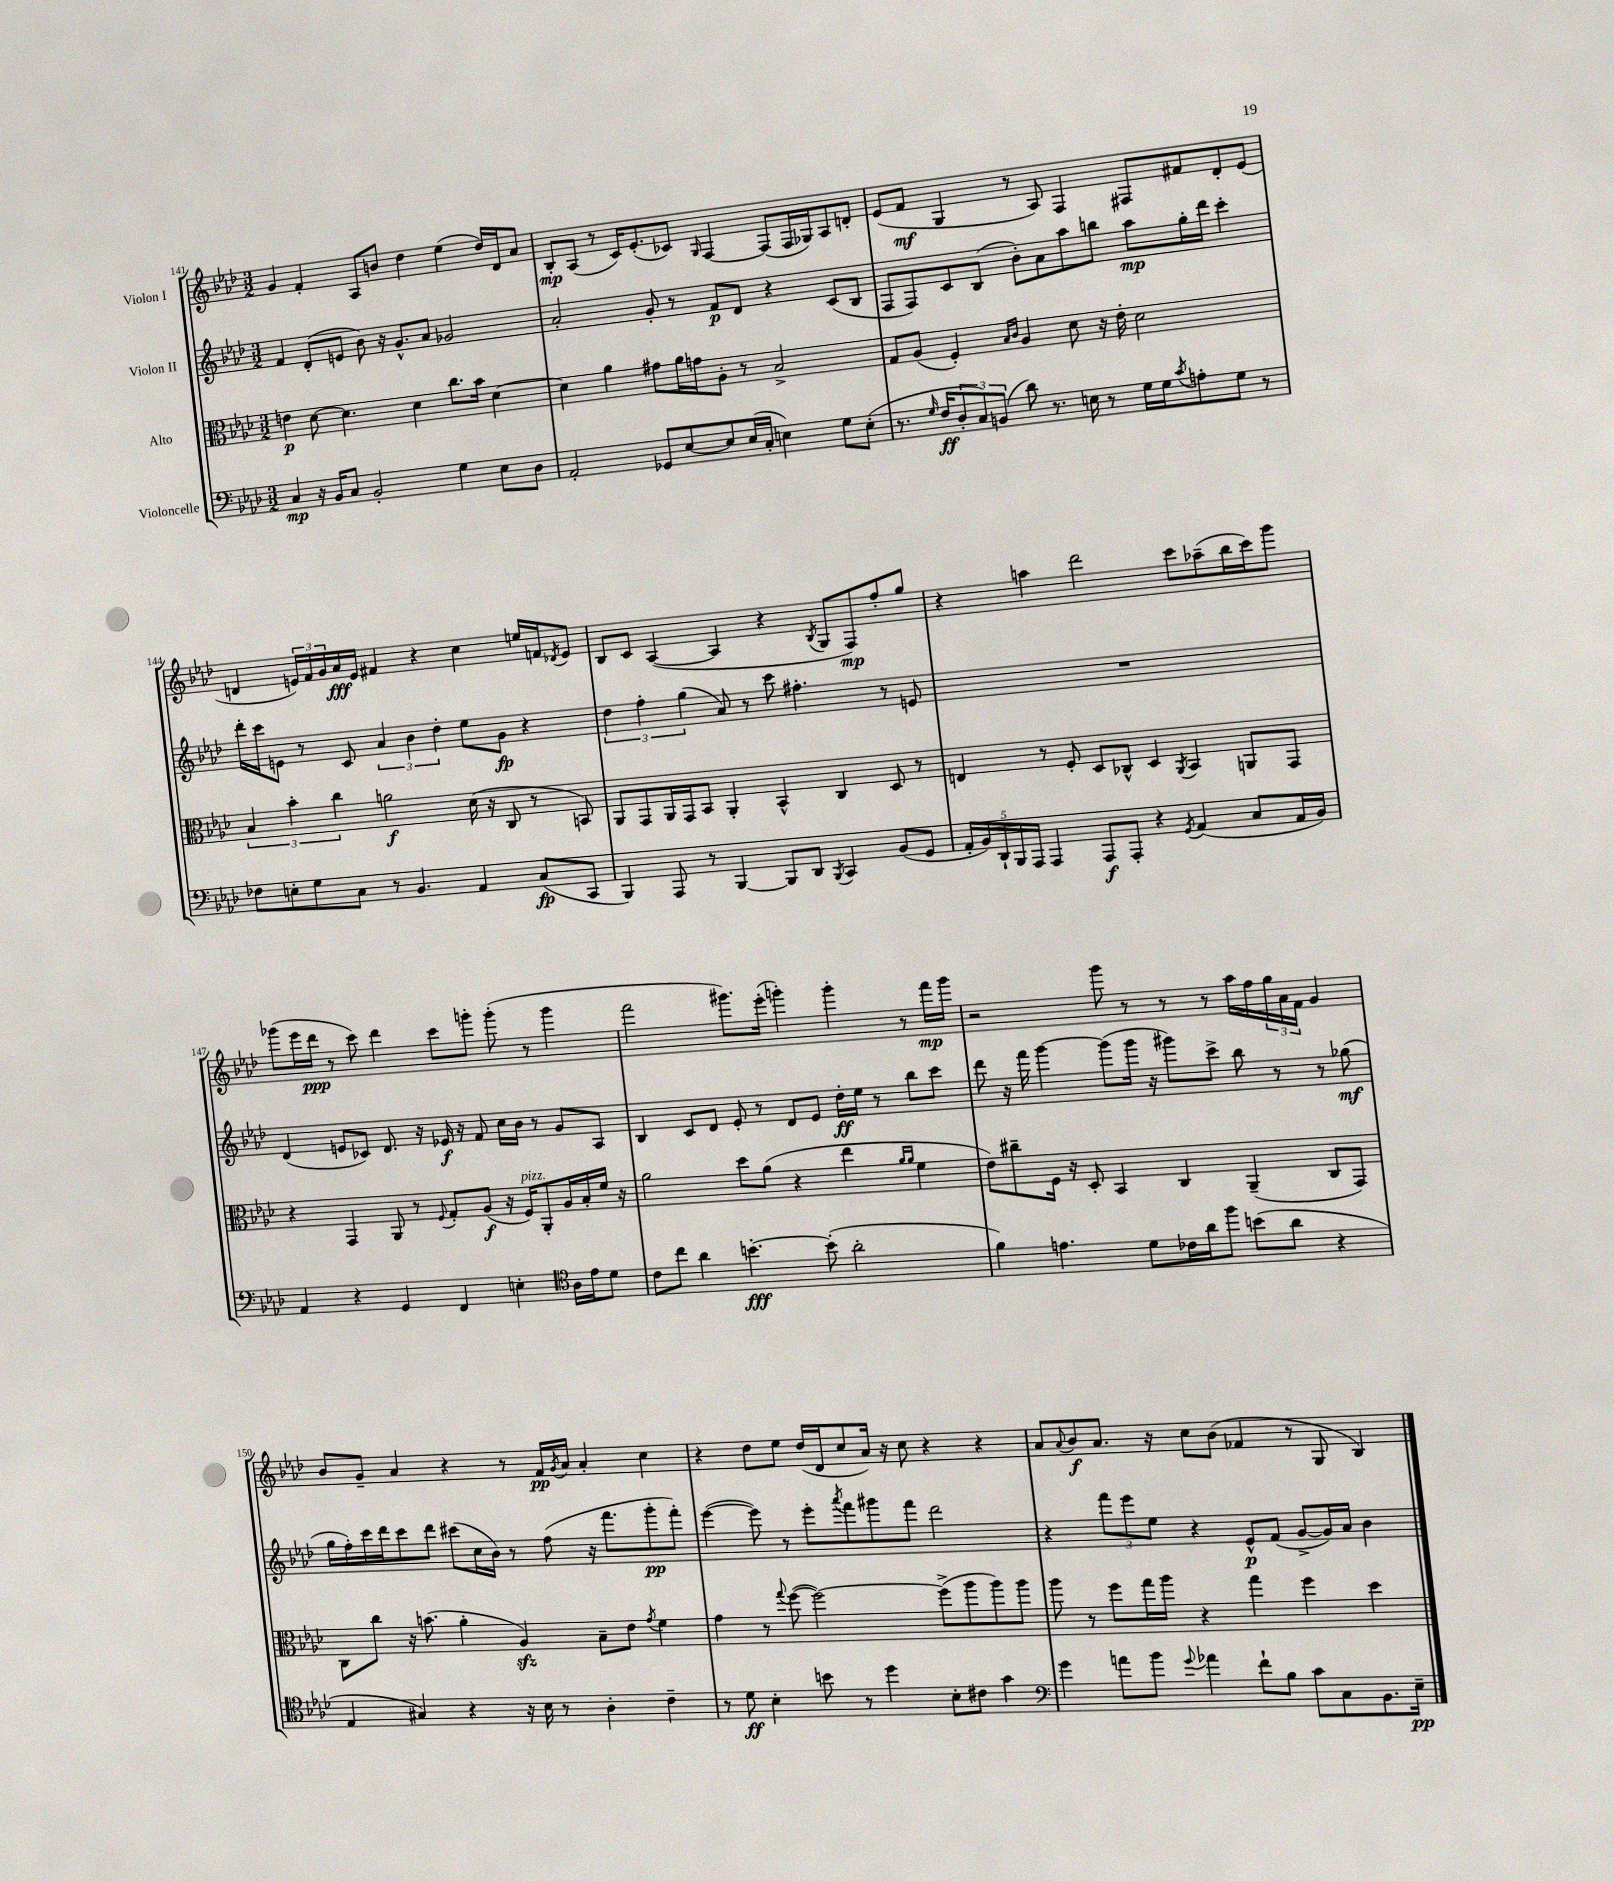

**kern	**dynam	**kern	**dynam	**kern	**dynam	**kern	**dynam
*part4	*part4	*part3	*part3	*part2	*part2	*part1	*part1
*staff4	*staff4	*staff3	*staff3	*staff2	*staff2	*staff1	*staff1
*I"Violoncelle	*	*I"Alto	*	*I"Violon II	*	*I"Violon I	*
*clefF4	*	*clefC3	*	*clefG2	*	*clefG2	*
*k[b-e-a-d-]	*	*k[b-e-a-d-]	*	*k[b-e-a-d-]	*	*k[b-e-a-d-]	*
*M3/2	*	*M3/2	*	*M3/2	*	*M3/2	*
=141	=141	=141	=141	=141	=141	=141	=141
4C/	mp	4en\	p	4f/	.	4g/	.
16r	.	[8d-\	.	(8d-'/L	.	4f'/	.
16BB-/KL	.	.	.	.	.	.	.
8C/J	.	4.d-\]	.	8en/J	.	.	.
2BB-'/	.	.	.	8b-\)	.	8A-/L	.
.	.	.	.	16r	.	8bn/J	.
.	.	.	.	8.g^^/L	.	.	.
.	.	4d-\	.	.	.	4dd-\	.
.	.	.	.	8a-/J	.	.	.
4G\	.	8.cc\L	.	2g-X/	.	(4ee-\	.
.	.	16b-\Jk	.	.	.	.	.
8E-\L	.	[4d-\	.	.	.	16dd-/LL)	.
.	.	.	.	.	.	16d-/J	.
8D-\J	.	.	.	.	.	8a-/J	.
=142	=142	=142	=142	=142	=142	=142	=142
2AA-'/	.	4d-\]	.	2a-'/	.	8B-'/L	mp
.	.	.	.	.	.	(8A-/J	.
.	.	4a-\	.	.	.	8r	.
.	.	.	.	.	.	16c/KL)	.
.	.	.	.	.	.	(8.e-'/	.
8GG-X/L	.	8g#X\L	.	8g'/	.	.	.
[8E-/	.	16a-\L	.	8r	.	8c-X/J)	.
.	.	16gn\J	.	.	.	.	.
.	.	.	.	.	.	16qqG/	.
8E-/]	.	8A-'\J	.	8f/L	p	[4F/	.
(16E-/L	.	8r	.	8d-/J	.	.	.
16C'/JJ	.	.	.	.	.	.	.
4En\)	.	2B-^/	.	4r	.	(8F/L]	.
.	.	.	.	.	.	16F/L	.
.	.	.	.	.	.	16G-X/J)	.
8G\L	.	.	.	(8c/L	.	8A-/	.
(8E'\J	.	.	.	8B-/J	.	8dn'/J	.
=143	=143	=143	=143	=143	=143	=143	=143
8.r	.	8G/L	.	8F/L	.	(8e-/L	.
.	.	(8A-/J	.	8F/)	.	8f/J	mf
16qqG/	.	.	.	.	.	.	.
16F/KL	ff	.	.	.	.	.	.
12D-'/	.	4F'/)	.	8c/	.	4G/	.
12C/)	.	.	.	.	.	.	.
.	.	.	.	(8B-/J	.	.	.
(12BBn/J	.	.	.	.	.	.	.
.	.	16qqB-/LL	.	.	.	.	.
.	.	16qqc/JJ	.	.	.	.	.
8d-\)	.	4A-/	.	8b-'\L)	.	8r	.
8.r	.	.	.	8a-\	.	8A-/)	.
.	.	8d-\	.	8aa-\	.	4F/	.
16En\	.	.	.	.	.	.	.
8r	.	16r	.	8bbn\J	.	.	.
.	.	16e-'\	.	.	.	.	.
16G\LL	.	2d-\	.	8aa-\L	mp	8F#X/L	.
16G\J	.	.	.	.	.	.	.
8qc/	.	.	.	.	.	.	.
8An'\	.	.	.	16gg'\L	.	8f#X/	.
.	.	.	.	16ddd-\JJ	.	.	.
8G\J	.	.	.	4ccc'\	.	8d-'/	.
8r	.	.	.	.	.	(8e-/J	.
!!LO:LB:g=z
=144	=144	=144	=144	=144	=144	=144	=144
8F-X\L	.	6B-/	.	16ddd-'\LL	.	4dn/	.
.	.	.	.	16ccc\J	.	.	.
8En'\	.	.	.	8en\J	.	.	.
.	.	6b-'\	.	.	.	.	.
8G\	.	.	.	8r	.	24en/LL)	.
.	.	.	.	.	.	24f/	.
.	.	6cc\	.	.	.	24g/	.
8C\J	.	.	.	8c/	.	16a-/	fff
.	.	.	.	.	.	16e/JJ	.
8r	.	2an\	f	6a-/	.	4f#X/	.
4.BB-/	.	.	.	.	.	.	.
.	.	.	.	6b-\	.	.	.
.	.	.	.	.	.	4r	.
.	.	.	.	6dd-'\	.	.	.
4AA-/	.	(16d-\	.	8ee-\L	.	4cc\	.
.	.	16r	.	.	.	.	.
.	.	8C/	.	8g\J	fp	.	.
(8C/L	fp	8r	.	4r	.	16een/LL	.
.	.	.	.	.	.	16fn/J	.
.	.	.	.	.	.	8qd-X/	.
8CC/J	.	8BBn/)	.	.	.	8e/J	.
=145	=145	=145	=145	=145	=145	=145	=145
4BBB-/)	.	8AA-/L	.	6dd-\	.	8B-/L	.
.	.	8GG/	.	.	.	8c/J	.
.	.	.	.	6ff'\	.	.	.
8AAA-/	.	16AA-/L	.	.	.	([4A-/	.
.	.	16GG/J	.	.	.	.	.
.	.	.	.	(6gg\	.	.	.
8r	.	8BB-/J	.	.	.	.	.
[4BBB-/	.	4AA-'/	.	8a-/)	.	4A-/]	.
.	.	.	.	8r	.	.	.
8BBB-/L]	.	4BB-^^/	.	8ccc\	.	4r	.
8DD-/J	.	.	.	4.ff#X'\	.	.	.
8qBBB-/	.	.	.	.	.	8qB-/	.
4CC/	.	4C/	.	.	.	8G/L	.
.	.	.	.	.	.	8F/)	mp
(8BB-/L	.	8D-/	.	8r	.	8ff'/	.
8GG/J	.	8r	.	8en/	.	8gg/J	.
=146	=146	=146	=146	=146	=146	=146	=146
20AA-'/LL	.	4En/	.	1.r	.	4r	.
20BB-/)	.	.	.	.	.	.	.
20DD-`/	.	.	.	.	.	.	.
20BBB-/	.	.	.	.	.	.	.
20AAA-/JJ	.	.	.	.	.	.	.
4AAA-/	.	8r	.	.	.	4aan\	.
.	.	8F'/	.	.	.	.	.
8AAA-/L	f	8D-/L	.	.	.	2ddd-\	.
8AAA-'/J	.	8C-X^^/J	.	.	.	.	.
4r	.	4D-/	.	.	.	.	.
8qGG/	.	8qAA-/	.	.	.	.	.
(4AA-/	.	4BB-/	.	.	.	8ccc\L	.
.	.	.	.	.	.	(8aa-X~\	.
8C/L	.	8AAn/L	.	.	.	16bb-\L	.
.	.	.	.	.	.	16ccc\J)	.
16AA-/L	.	8GG/J	.	.	.	8ggg\J	.
16BB-/JJ)	.	.	.	.	.	.	.
!!LO:LB:g=z
=147	=147	=147	=147	=147	=147	=147	=147
4AA-/	.	4r	.	(4d-/	.	(8ggg-X\L	.
.	.	.	.	.	.	16eee-\L	.
.	.	.	.	.	.	16ddd-\JJ	ppp
4r	.	4GG/	.	8en/L	.	8r	.
.	.	.	.	8c-X/J)	.	8ccc\)	.
4GG/	.	8AA-/	.	8.d-/	.	4ddd-\	.
.	.	8r	.	.	.	.	.
.	.	.	.	16r	.	.	.
.	.	8qqF/	.	.	.	.	.
4FF/	.	8G'/L	.	16e-X/	f	8ccc\L	.
.	.	.	.	16r	.	.	.
.	.	(8A-/J	f	8f/	.	8gggn'\J	.
4En'\	.	16r	.	16cc\LL	.	(8ggg'\	.
!	!	!LO:TX:a:i:t=pizz.	!	!	!	!	!
.	.	16F/KL)	.	16b-\JJ	.	.	.
.	.	8AA-'/	.	8r	.	8r	.
*clefC4	*	*	*	*	*	*	*
16A-\LL	.	16A-/L	.	8g/L	.	4ggg\	.
16e-\J	.	16B-'/	.	.	.	.	.
8d-\J	.	16f/JJ	.	8A-/J	.	.	.
.	.	16r	.	.	.	.	.
=148	=148	=148	=148	=148	=148	=148	=148
8c\L	.	2a-\	.	4B-/	.	2fff\	.
8cc\J	.	.	.	.	.	.	.
4a-\	.	.	.	8c/L	.	.	.
.	.	.	.	8d-/J	.	.	.
[4.bn'\	fff	8dd-\L	.	8e-'/	.	8.ggg#X\L)	.
.	.	(8a-\J	.	8r	.	.	.
.	.	.	.	.	.	(16eee-'\Jk	.
.	.	4r	.	8d-/L	.	4gggn'\)	.
(8b'\]	.	.	.	8e-/J	.	.	.
2a-'\	.	4ee-\	.	16dd-'\LL	ff	4ggg'\	.
.	.	.	.	16ee-\JJ	.	.	.
.	.	.	.	8r	.	.	.
.	.	16qqa-/LL	.	.	.	.	.
.	.	16qqa-/JJ	.	.	.	.	.
.	.	4f\	.	8bb-\L	.	8r	.
.	.	.	.	8ccc\J	.	16fff\LL	mp
.	.	.	.	.	.	16ggg\JJ	.
=149	=149	=149	=149	=149	=149	=149	=149
4f\)	.	8e-\L)	.	8ddd-\	.	2r	.
.	.	8cc#X~\	.	16r	.	.	.
.	.	.	.	16fff\	.	.	.
4.en\	.	16F\Jk	.	[4ggg\	.	.	.
.	.	16r	.	.	.	.	.
.	.	8D-'/	.	.	.	.	.
.	.	4BB-/	.	(8ggg\L]	.	8ggg\	.
8d-\L	.	.	.	16ggg\Jk	.	8r	.
.	.	.	.	16r	.	.	.
16c-X\L	.	4C/	.	8ggg#X\L)	.	8r	.
16a-\J	.	.	.	.	.	.	.
8ff\J	.	.	.	8ccc^\J	.	8r	.
(8bn\L	.	(4AA-~/	.	8bb-\	.	16aa-\LL	.
.	.	.	.	.	.	16ff\	.
8a-\J	.	.	.	8r	.	24gg\	.
.	.	.	.	.	.	24a-\	.
.	.	.	.	.	.	24f\JJ	.
4r	.	8C/L	.	8r	.	4g/	.
.	.	8GG/J)	.	(8gg-X\	mf	.	.
!!LO:LB:g=z
=150	=150	=150	=150	=150	=150	=150	=150
4E-/	.	8C\L	.	16gg\LL	.	8b-/L	.
.	.	.	.	16ff'\)	.	.	.
.	.	8cc\J	.	16ccc\	.	8g~/J	.
.	.	.	.	16ddd-\J	.	.	.
4G#X/)	.	16r	.	8ccc\	.	4a-/	.
.	.	(8.bn\	.	.	.	.	.
.	.	.	.	8ddd-\J	.	.	.
4r	.	4a-'\	.	(8ccc#X\L	.	4r	.
.	.	.	.	16cc\L	.	.	.
.	.	.	.	16b-\JJ)	.	.	.
16r	.	4A-zz/)	.	8r	.	8r	.
16B-\	.	.	.	.	.	.	.
8r	.	.	.	(8ff\	.	16f/LL	pp
.	.	.	.	.	.	8qg/	.
.	.	.	.	.	.	16a-/JJ	.
4A-'\	.	8B-~\L	.	16r	.	4a-'/	.
.	.	.	.	8.fff\L	.	.	.
.	.	8e-\J	.	.	.	.	.
.	.	8qg/	.	.	.	.	.
4c~\	.	4f\	.	8ggg'\	pp	4cc\	.
.	.	.	.	8fff'\J)	.	.	.
=151	=151	=151	=151	=151	=151	=151	=151
8r	.	4g\	.	([4eee-\	.	4r	.
8d-\	ff	.	.	.	.	.	.
4B-'\	.	8r	.	8eee-\])	.	8dd-\L	.
.	.	8qqgg/	.	.	.	.	.
.	.	([8ff\	.	8r	.	8ee-\J	.
8bn\	.	2ff\_)	.	8eee-'\L	.	(16dd-/LL	.
.	.	.	.	.	.	16d-/J	.
.	.	.	.	8qaaa-/	.	.	.
8r	.	.	.	8fff\	.	8cc/	.
4dd-\	.	.	.	8ggg#X\	.	16a-/Jk)	.
.	.	.	.	.	.	16r	.
.	.	.	.	8fff\J	.	8cc\	.
8B-'\L	.	(8ff^\L]	.	2ddd-\	.	4r	.
8c#X\J	.	8aa-\	.	.	.	.	.
4g\	.	8aa-\)	.	.	.	4r	.
.	.	8aa-\J	.	.	.	.	.
=152	=152	=152	=152	=152	=152	=152	=152
*clefF4	*	*	*	*	*	*	*
4g\	.	8aa-\	.	4r	.	8a-/L	.
.	.	.	.	.	.	8qqa-/	.
.	.	8r	.	.	.	8b-/	f
8an\L	.	8ff\L	.	12fff\L	.	8.a-/J	.
.	.	.	.	12eee-\	.	.	.
8b-\J	.	16gg\L	.	.	.	.	.
.	.	.	.	12ee-\J	.	.	.
.	.	16aa-\JJ	.	.	.	16r	.
8qqg/	.	.	.	.	.	.	.
4a-X\	.	4r	.	4r	.	8cc\L	.
.	.	.	.	.	.	(8b-\J	.
8f`\L	.	4gg\	.	8e-^^/L	p	4f-X/	.
8B-\J	.	.	.	(8f/J	.	.	.
8c\L	.	4ff\	.	[8g^/L	.	8r	.
8C\	.	.	.	16g/L])	.	8G/	.
.	.	.	.	16a-/JJ	.	.	.
8.BB-\	.	4dd-\	.	4b-\	.	4B-/)	.
16E-~\Jk	pp	.	.	.	.	.	.
==	==	==	==	==	==	==	==
*-	*-	*-	*-	*-	*-	*-	*-
